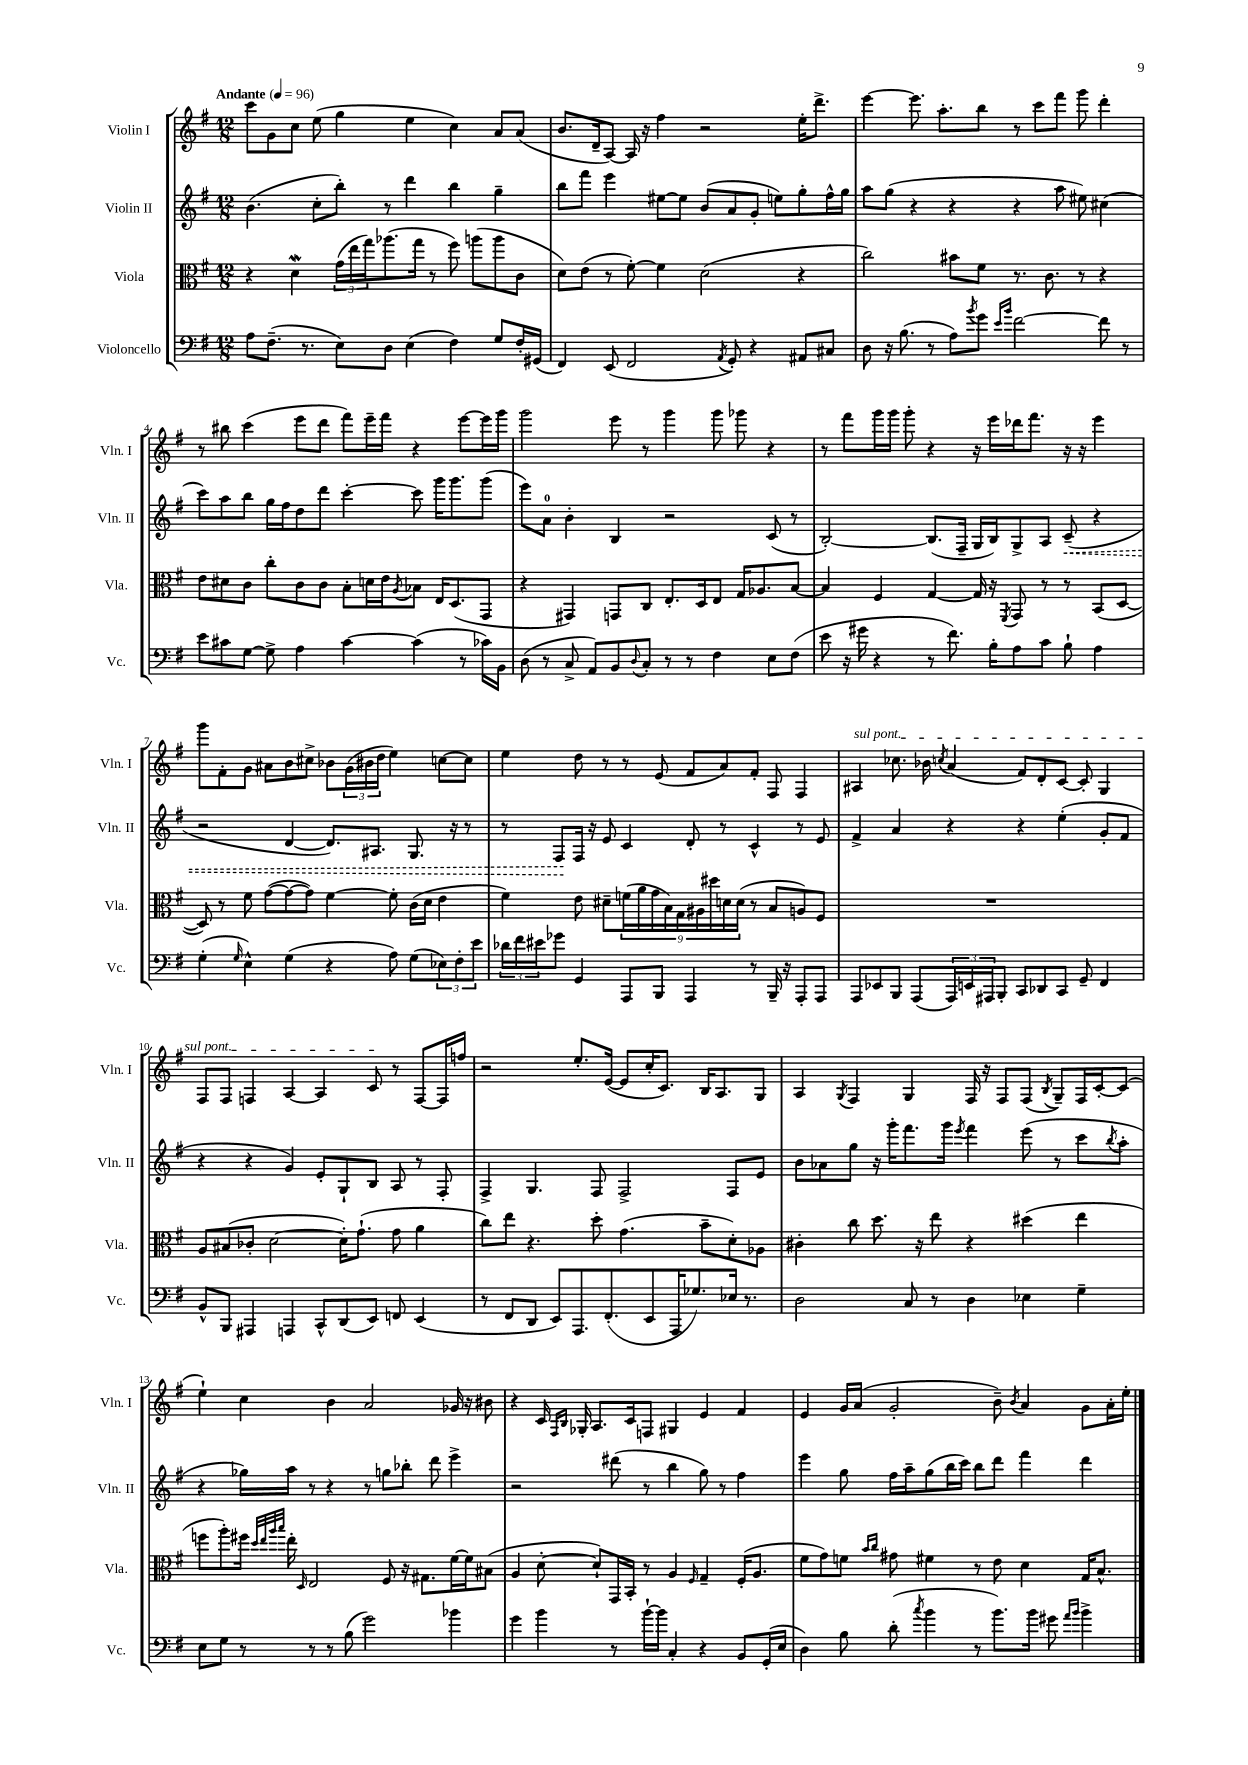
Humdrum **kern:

**kern	**kern	**kern	**dynam	**kern
*part4	*part3	*part2	*part2	*part1
*staff4	*staff3	*staff2	*staff2	*staff1
*I"Violoncello	*I"Viola	*I"Violin II	*	*I"Violin I
*I'Vc.	*I'Vla.	*I'Vln. II	*	*I'Vln. I
*clefF4	*clefC3	*clefG2	*	*clefG2
*k[f#]	*k[f#]	*k[f#]	*	*k[f#]
*M12/8	*M12/8	*M12/8	*	*M12/8
*MM96	*MM96	*MM96	*	*MM96
=1	=1	=1	=1	=1
!	!	!	!	!LO:TX:a:B:t=Andante
8A\L	4r	(4.b\	.	8ccc\L
(8.F#~\J	.	.	.	8g\
.	4dW\	.	.	8cc\J
8.r	.	.	.	.
.	.	8cc'\L	.	(8ee\
8E\L)	(24g\LL	8bb'\J)	.	4gg\
.	24ee\	.	.	.
.	24gg\J)	.	.	.
8D\J	(8.aa-X\	8r	.	.
(4E\	.	4ddd\	.	4ee\
.	16gg\Jk	.	.	.
.	8r	.	.	.
4F#\)	8ff#\)	4bb\	.	4cc\)
.	(8aan\L	.	.	.
8G/L	8aa\	4gg~\	.	8a/L
16F#'/L	8c\J	.	.	(8a/J
(16GG#X/JJ	.	.	.	.
=2	=2	=2	=2	=2
4FF#/)	8d\L)	8bb\L	.	8.b/L
.	(8e\J	8fff#\J	.	.
.	.	.	.	16d~/k
(8EE/	8r	4eee\	.	[8A/J)
2FF#/	[8f#'\)	.	.	16A/]
.	.	.	.	16r
.	4f#\]	[8ee#X\L	.	4ff#\
.	.	8ee#\J]	.	.
.	(2d\	(8b/L	.	2r
8qAA/	.	.	.	.
8GG'/)	.	8a/	.	.
4r	.	8g'/J	.	.
.	.	8een\L)	.	.
8AA#X/L	4r	8gg'\	.	16ee'\KL
.	.	.	.	8.ddd^\J
8C#X/J	.	16ff#^^\L	.	.
.	.	16gg\JJ	.	.
=3	=3	=3	=3	=3
8D\	2cc\)	8aa\L	.	[4eee\
16r	.	(8gg\J	.	.
(8.B\	.	.	.	.
.	.	4r	.	8.eee\]
8r	.	.	.	.
.	.	.	.	8.aa'\L
8A\L)	8b#X\L	4r	.	.
8qb/	.	.	.	.
8g\J	8f#\J	.	.	8bb\J
16qqe/LL	.	.	.	.
16qqb/JJ	.	.	.	.
[2f#\	8.r	4r	.	8r
.	.	.	.	8ccc\L
.	8.c\	.	.	.
.	.	8aa\	.	8fff#\J
.	8r	8ee#X\)	.	8ggg\
8f#\]	4r	(4cc#X\	.	4ddd'\
8r	.	.	.	.
!!LO:LB:g=z
=4	=4	=4	=4	=4
8e\L	8e\L	8ccc\L)	.	8r
8c#X\	8d#X\	8aa\	.	8bb#X\
[8G\J	8c\J	8bb\J	.	(4ccc\
8G^\]	8cc'\L	16gg\LL	.	.
.	.	16ff#\J	.	.
4A\	8c\	8dd\	.	8eee\L
.	8c\J	8ddd\J	.	8ddd\J
[4c#\	8B'\L	[4ccc'\	.	8fff#\L)
.	16dn\L	.	.	16eee~\L
.	16e\J	.	.	16fff#\JJ
.	8qA/	.	.	.
(4c#\]	8B-X\J	8ccc\]	.	4r
.	16E/KL	16ggg\KL	.	.
.	(8.D/	8.ggg\	.	.
8r	.	.	.	[8eee\L
16c-X\LL)	8GG/J	(8ggg\J	.	16eee\L]
16BB\JJ	.	.	.	16ggg\JJ
=5	=5	=5	=5	=5
(8D\	4r	8eee\L)	.	2ggg\
8r	.	8a\J	.	.
8C^/	4GG#X/)	4b'\	.	.
8AA/L)	.	.	.	.
8BB/	8GGn/L	4B/	.	8eee\
8qqD/	.	.	.	.
8C'/J	8C/J	.	.	8r
8r	8.E'/L	2r	.	4ggg\
8r	.	.	.	.
.	16D/k	.	.	.
4F#\	8E/J	.	.	8ggg\
.	16G/KL	.	.	8ggg-X\
.	8.A-X/	.	.	.
8E\L	.	(8c/	.	4r
(8F#\J	[8B/J	8r	.	.
=6	=6	=6	=6	=6
8e\	4B/]	[2B'/)	.	8r
16r	.	.	.	8fff#\L
16g#X\	.	.	.	.
4r	4F#/	.	.	16ggg\L
.	.	.	.	16ggg\JJ
.	.	.	.	8ggg'\
8r	[4G/	(8.B/L]	.	4r
8.f#\)	.	.	.	.
.	.	16F#~/Jk	.	.
.	16G/]	16G/LL	.	16r
16B'\KL	16r	16B/J)	.	16eee\LL
.	8qFF#/	.	.	.
8A\	8GG/	8G^/	.	16ddd-X\J
.	.	.	.	8.fff#\J
8c\J	8r	8A/J	.	.
!	!	!	!LO:HP:b	!
8B`\	8r	(8c~/	<	16r
.	.	.	.	16r
4A\	(8BB/L	4r	.	4eee\
.	[8D/J	.	.	.
!!LO:LB:g=z
=7	=7	=7	=7	=7
(4G'\	8D/])	2r	.	8ggg\L
.	8r	.	.	8f#'\
16qqG/	.	.	.	.
4E^^\)	8f#\	.	.	8g\J
.	([8g\L	.	.	8a#X\L
(4G\	8g\_	[4d/	.	8b\
.	8g\J])	.	.	8cc#X^\J
4r	[4f#\	8.d/L])	.	8b-X\L
.	.	.	.	(24g\L
.	.	.	.	24b#X\
.	.	8.A#X/J	.	.
.	.	.	.	24dd\JJ
8A\)	8f#'\]	.	.	4ee\)
(8G\L	(16c\LL	8.G/	.	.
.	16d\JJ	.	.	.
12E-X\)	4e\	.	.	[8ccn\L
.	.	16r	.	.
12F#'\	.	.	.	.
.	.	8r	.	8cc\J]
12e\J	.	.	.	.
=8	=8	=8	=8	=8
24d-X\LL	4f#\)	8r	.	4ee\
24f#\	.	.	.	.
24e#X\J	.	.	.	.
8g-X\J	.	8F#/L	.	.
4GG/	8e\	16F#/Jk	[	8dd\
.	.	16r	.	.
.	8d#X~\L	8e/	.	8r
8AAA/L	(18fn\L	4c/	.	8r
.	18a\	.	.	.
.	18g\	.	.	.
8BBB/J	.	.	.	(8e/
.	18B\)	.	.	.
.	18G\	.	.	.
4AAA/	.	8d'/	.	8f#/L
.	18A#X\	.	.	.
.	18dd#X\	.	.	.
.	.	8r	.	8a/)
.	18dn\	.	.	.
.	(18d\JJ	.	.	.
8r	8r	4c^^/	.	8f#'/J
16BBB~/	8B/L	.	.	8F#/
16r	.	.	.	.
8AAA'/L	8An/)	8r	.	4F#/
8AAA/J	8F#/J	8e/	.	.
=9	=9	=9	=9	=9
!	!	!	!	!LO:TX:a:i:t=sul pont.
8AAA/L	1.r	4f#^/	.	4A#X/
8EE-X/	.	.	.	.
8BBB/J	.	4a/	.	8.cc-X\
(8AAA/L	.	.	.	.
.	.	.	.	16b-X\
.	.	.	.	8qccn/
24AAA/L)	.	4r	.	(4a/
24EEn/	.	.	.	.
24AAA#X/J	.	.	.	.
8BBB'/J	.	.	.	.
8CC/L	.	4r	.	8f#/L)
8DD-X/	.	.	.	8d'/
8CC/J	.	(4ee'\	.	[8c/J
8GG~/	.	.	.	8c'/]
4FF#/	.	8g'/L	.	4G/
.	.	8f#/J	.	.
!!LO:LB:g=z
=10	=10	=10	=10	=10
8BB^^/L	8A/L	4r	.	8F#/L
8BBB/J	(8B#X/	.	.	8F#/J
4AAA#X/	8c-X'/J	4r	.	4Fn/
.	[2d\	.	.	.
4AAAn/	.	4g/)	.	[4A/
8CC^^/L	.	8e'/L	.	4A/]
(8DD/	16d'\KL])	8G`/	.	.
.	(8.g`\J	.	.	.
8EE/J)	.	8B/J	.	8c/
8FFn/	8g\	8A/	.	8r
(4EE/	4a\	8r	.	[8F/L
.	.	8F#'/	.	16F/L]
.	.	.	.	16ffn/JJ
=11	=11	=11	=11	=11
8r	8cc\L)	4F#^/	.	2r
8FF#/L	8ee\J	.	.	.
8DD/J	4.r	4.G/	.	.
8EE/L)	.	.	.	.
8.AAA/	.	.	.	8.ee'/L
.	8dd'\	8F#/	.	.
(8.FF#'/	.	.	.	([16e/Jk
.	(4.g\	2F#^/	.	8e/L]
8EE/	.	.	.	16cc'/K
.	.	.	.	8.c/J)
16AAA/K	.	.	.	.
8.G-X/)	.	.	.	.
.	8b~\L	.	.	16B/KL
.	.	.	.	8.A/
16E-X/Jk	8d'\)	8F#/L	.	.
8.r	.	.	.	.
.	8A-X\J	8e/J	.	8G/J
=12	=12	=12	=12	=12
2D\	4c#X'\	8b\L	.	4A/
.	.	8a-X\	.	.
.	.	.	.	8qG/
.	8cc\	8gg\J	.	4F#/
.	8.dd\	16r	.	.
.	.	16ggg'\KL	.	.
8C/	.	8.fff#\	.	4G/
.	16r	.	.	.
8r	8ee\	.	.	.
.	.	16ggg\Jk	.	.
.	.	8qeee/	.	.
4D\	4r	4fff#\	.	16F#/
.	.	.	.	16r
.	.	.	.	8F#/L
4E-X\	(4dd#X\	(8eee\	.	(8F#/J
.	.	.	.	8qB/
.	.	8r	.	8G~/L)
4G~\	4ee\	8ccc\L	.	16F#/L
.	.	.	.	[16c'/J
.	.	8qbb/	.	.
.	.	8aa'\J	.	(8c/J]
!!LO:LB:g=z
=13	=13	=13	=13	=13
8E\L	8ffn\L	4r	.	4ee`\)
8G\J	8aa'\)	.	.	.
8r	16ff#X\Jk	16gg-X\LL)	.	4cc\
.	32qqdd/LLL	.	.	.
.	32qqee/	.	.	.
.	32qqaa/	.	.	.
.	32qqbb/JJJ	.	.	.
.	16ee'\	16aa\JJ	.	.
.	16qqD/	.	.	.
8r	2E/	8r	.	.
8r	.	4r	.	4b\
(8B\	.	.	.	.
2g\)	.	8r	.	2a/
.	8F#/	8ggn\L	.	.
.	16r	8bb-X'\J	.	.
.	8.G#X\L	.	.	.
.	.	8ddd\	.	.
4b-X\	[16f#\L	4eee^\	.	16g-X/
.	16f#\J]	.	.	16r
.	(8B#X\J	.	.	8b#X\
=14	=14	=14	=14	=14
4g\	4A/	2r	.	4r
4b\	[8d'\	.	.	16c/
.	.	.	.	16qqF#/LL
.	.	.	.	16qqB/JJ
.	.	.	.	16G-X'/
.	8d`/L])	.	.	8.A/L
8r	16GG/L	(8ddd#X\	.	.
.	16BB'/JJ	.	.	16c/k
[16b`\LL	8r	8r	.	8Fn/J
16b\JJ]	.	.	.	.
4C'/	4A/	4bb\	.	4G#X/
.	16qqF#/	.	.	.
4r	4G~/	8gg\)	.	4e/
.	.	8r	.	.
8BB/L	(16F#'/KL	4ff#\	.	4f#/
.	8.A/J	.	.	.
(16GG'/L	.	.	.	.
16E/JJ	.	.	.	.
=15	=15	=15	=15	=15
4D\)	8f#\L	4eee\	.	4e/
.	8g\)	.	.	.
8B\	8fn\J	8gg\	.	16g/LL
.	.	.	.	(16a/JJ
.	16qqb/LL	.	.	.
.	16qqcc/JJ	.	.	.
(8d'\	8g#X\	16ff#\LL	.	2g'/
.	.	16aa~\J	.	.
8qcc/	.	.	.	.
4b\	4f#X\	(8gg\	.	.
.	.	16bb\L	.	.
.	.	16ccc\JJ)	.	.
8r	8r	8bb\L	.	.
8.b\L)	8e\	8ddd\J	.	8b~\)
.	.	.	.	8qb/
.	4d\	4fff#\	.	4a/
16b\Jk	.	.	.	.
8g#X\	.	.	.	.
16qqa/LL	.	.	.	.
16qqb/JJ	.	.	.	.
4b^\	16G/KL	4ddd\	.	8g\L
.	8.B^^/J	.	.	.
.	.	.	.	16a'\L
.	.	.	.	16ee'\JJ
==	==	==	==	==
*-	*-	*-	*-	*-
